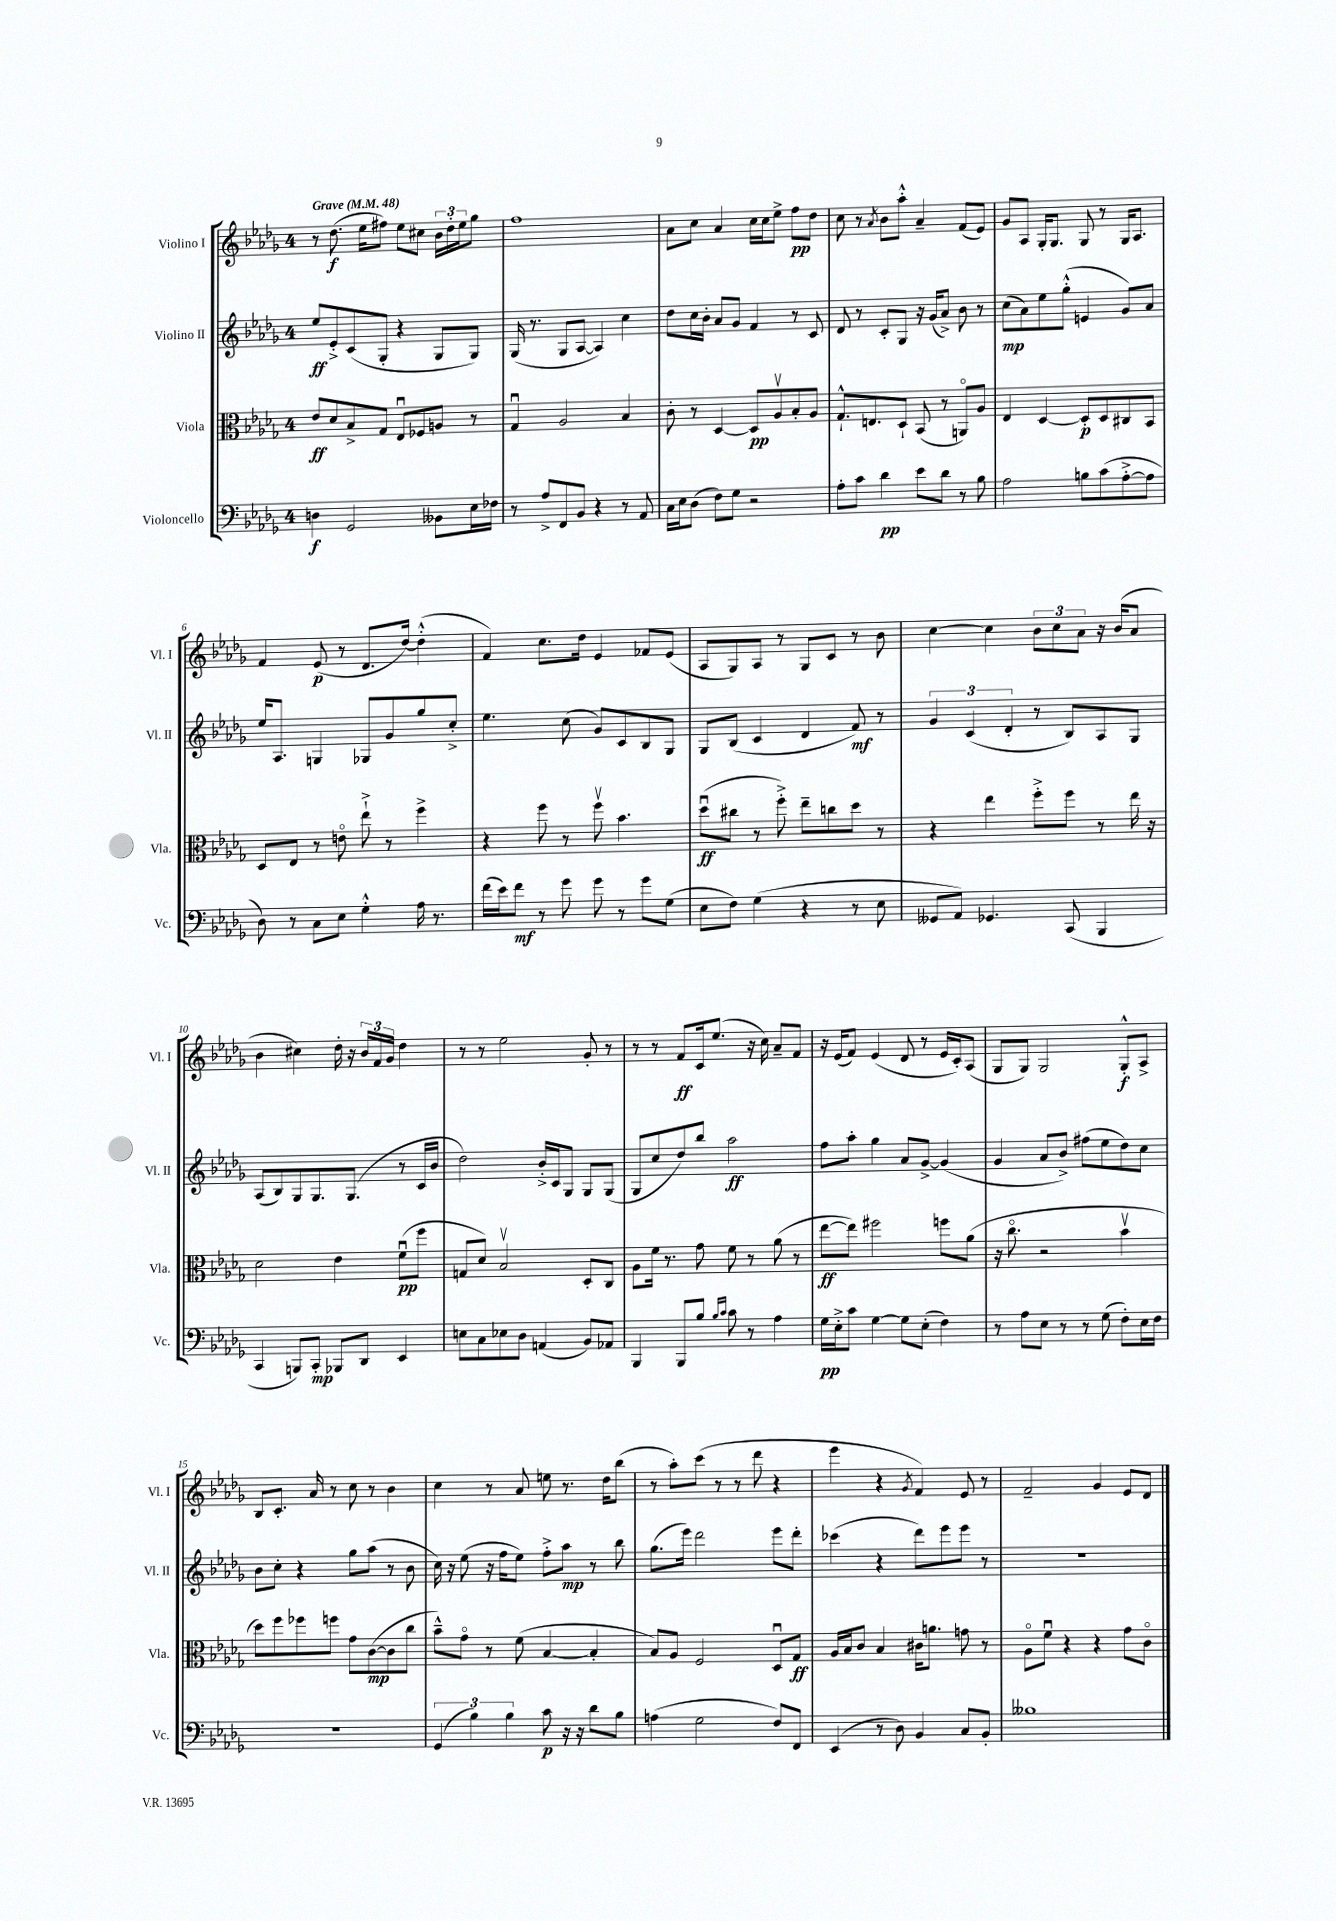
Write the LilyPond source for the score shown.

<<
\new StaffGroup <<
\new Staff = "s0" \with { instrumentName = "Violino I" shortInstrumentName = "Vl. I" } {
    \clef treble \key des \major \once \override Staff.TimeSignature.style = #'single-digit \time 4/4 \tempo "Grave" 4 = 48
    r8 des''8.\f( ees''16 fis''8) ees''8 cis''8 \tuplet 3/2 { bes'16 des''16-. ees''16 } ges''8 |
    f''1 |
    aes'8 c''8 aes'4 c''16 c''16 ees''8-> f''8\pp des''8 |
    c''8 r8 \acciaccatura { aes'8 } bes'8 aes''8-.-^ aes'4-- f'8( ees'8) |
    ges'8 aes8 ges16-. ges8. ges8 r8 ges16 aes8. |
    f'4 ees'8\p( r8 des'8. des''16~) des''4-.-^( |
    f'4) c''8. des''16 ees'4 fes'8 ees'8( |
    aes8 ges8) aes8 r8 ges8 c'8 r8 bes'8 |
    c''4~ c''4 \tuplet 3/2 { bes'8 c''8 aes'8 } r16 bes'16( aes'8 |
    bes'4 cis''4) des''16-. r16 \tuplet 3/2 { bes'16 f'16 ges'16 } des''4 |
    r8 r8 ees''2 ges'8-. r8 |
    r8 r8 f'8\ff c'16 ees''8.( r16 c''16) aes'8-- f'8 |
    r16 ees'16( f'8) ees'4( des'8 r8 ees'16 c'16-.) aes8( |
    ges8 ges8) ges2 ges8-.-^\f aes8-> |
    bes8 c'8.-. aes'16 r8 c''8 r8 bes'4 |
    c''4 r8 aes'8 e''8 r8. des''16 bes''8( |
    r8 aes''8-.) c'''8( r8 r8 des'''8 r4 |
    ees'''4 r4 \acciaccatura { ges'8 } f'4) ees'8 r8 |
    f'2-- ges'4 ees'8 des'8 \bar "|." |
}
\new Staff = "s1" \with { instrumentName = "Violino II" shortInstrumentName = "Vl. II" } {
    \clef treble \key des \major \once \override Staff.TimeSignature.style = #'single-digit \time 4/4
    ees''8\ff ees'8-.-> c'8( ges8-. r4 ges8 ges8) |
    ges16( r8. ges8 aes8~ aes4) c''4 |
    des''8 c''16 bes'16-. aes'8 ges'8 f'4 r8 c'8 |
    des'8 r8 c'8-. ges8 r16 ges'16( aes'8->) bes'8 r8 |
    c''8\mp( aes'8) ees''8 ges''8-.-^( e'4 ges'8) aes'8 |
    ees''16 aes8. g4 ges8 ges'8 ges''8 c''8-.-> |
    ees''4. c''8( ges'8) c'8 bes8 ges8 |
    ges8 bes8( c'4 des'4 f'8\mf) r8 |
    \tuplet 3/2 { ges'4 c'4( des'4-. } r8 bes8) aes8 ges8 |
    aes8( bes8) ges8 ges8. ges8.( r8 c'16 bes'16 |
    des''2) bes'16-.-> c'16 ges8 ges8 ges8( |
    ges8 c''8 des''8) bes''8 aes''2\ff |
    f''8 aes''8-. ges''4 aes'8 ges'8~-> ges'4( |
    ges'4 aes'8 bes'8->) fis''8( ees''8 des''8) c''8 |
    bes'8 c''8-. r4 ges''8 aes''8( r8 bes'8 |
    c''16) r16 ees''8( r16 f''16 ees''8) f''8-.-> aes''8\mp r8 bes''8 |
    ges''8.( ees'''16) des'''2 ees'''8 des'''8-. |
    ces'''4( r4 des'''8) ees'''8 ees'''8 r8 |
    R1 \bar "|." |
}
\new Staff = "s2" \with { instrumentName = "Viola" shortInstrumentName = "Vla." } {
    \clef alto \key des \major \once \override Staff.TimeSignature.style = #'single-digit \time 4/4
    ees'8\ff des'8 bes8-> ges8 ees8\downbow fes8 a8 r8 |
    ges4\downbow aes2 bes4 |
    c'8-. r8 des4~ des8\pp aes8\upbow bes8-. aes8 |
    ges8.-!-^ e8. des8-! bes,8( r8 a,8\flageolet) aes8 |
    ees4 des4~ des8-.\p des8 cis8 bes,8 |
    des8 ees8 r8 e'8\flageolet ees''8-!-> r8 f''4-> |
    r4 f''8 r8 f''8\upbow bes'4. |
    des''8\downbow\ff( cis''8 r8 f''8-.->) ees''8-- c''8 des''8 r8 |
    r4 ees''4 f''8-.-> f''8 r8 ees''16 r16 |
    des'2 ees'4 f'8\downbow\pp( f''8 |
    g8 des'8) bes2\upbow des8-. c8 |
    aes8 f'16 r8. ges'8 f'8 r8 aes'8( r8 |
    ees''8~\ff ees''8) fis''2 f''8 aes'8( |
    r16 c''8.\flageolet r2 bes'4\upbow |
    des''8) f''8 fes''8 f''8 ges'8 c'8~\mp( c'8 c''8 |
    bes'8---^) ges'8\flageolet r8 f'8( bes4~ bes4-. |
    bes8) aes8 f2 des8\downbow ges8\ff |
    aes16 bes16 c'8 bes4 cis'16 a'8. g'8 r8 |
    aes8\flageolet f'8\downbow r4 r4 ges'8 c'8\flageolet \bar "|." |
}
\new Staff = "s3" \with { instrumentName = "Violoncello" shortInstrumentName = "Vc." } {
    \clef bass \key des \major \once \override Staff.TimeSignature.style = #'single-digit \time 4/4
    d4\f ges,2 beses,8 ees16 fes16 |
    r8 aes8-> f,8 bes,8 r4 r8 aes,8 |
    c16 ees16 des8( f8) ges8 r2 |
    aes8-. c'8 des'4\pp ees'8 des'8 r8 bes8 |
    aes2 b8 c'8( aes8~-.-> aes8 |
    des8) r8 c8 ees8 ges4-.-^ aes16 r8. |
    f'16( ees'16) f'8\mf r8 ges'8 ges'8 r8 ges'8 ges8( |
    ees8 f8) ges4( r4 r8 ees8 |
    geses,8 aes,8) ges,4. c,8( bes,,4 |
    c,4 b,,8) c,8-.\mp bes,,8 des,8 ees,4 |
    e8 c8 ees8 des8 a,4( bes,8) aes,8 |
    bes,,4 bes,,8 bes8 \grace { bes16 c'16 } c'8 r8 aes4 |
    ges16\pp ees16-.-> c'8 ges4~ ges8 ees8-.( f4) |
    r8 aes8 ees8 r8 r8 ges8( f8-.) ees16 f16 |
    R1 |
    \tuplet 3/2 { ges,4( bes4) bes4 } c'8\p r16 r16 des'8 bes8 |
    a4( ges2 f8) f,8 |
    ees,4( r8 des8) bes,4 c8 bes,8-. |
    beses1 \bar "|." |
}
>>
>>
